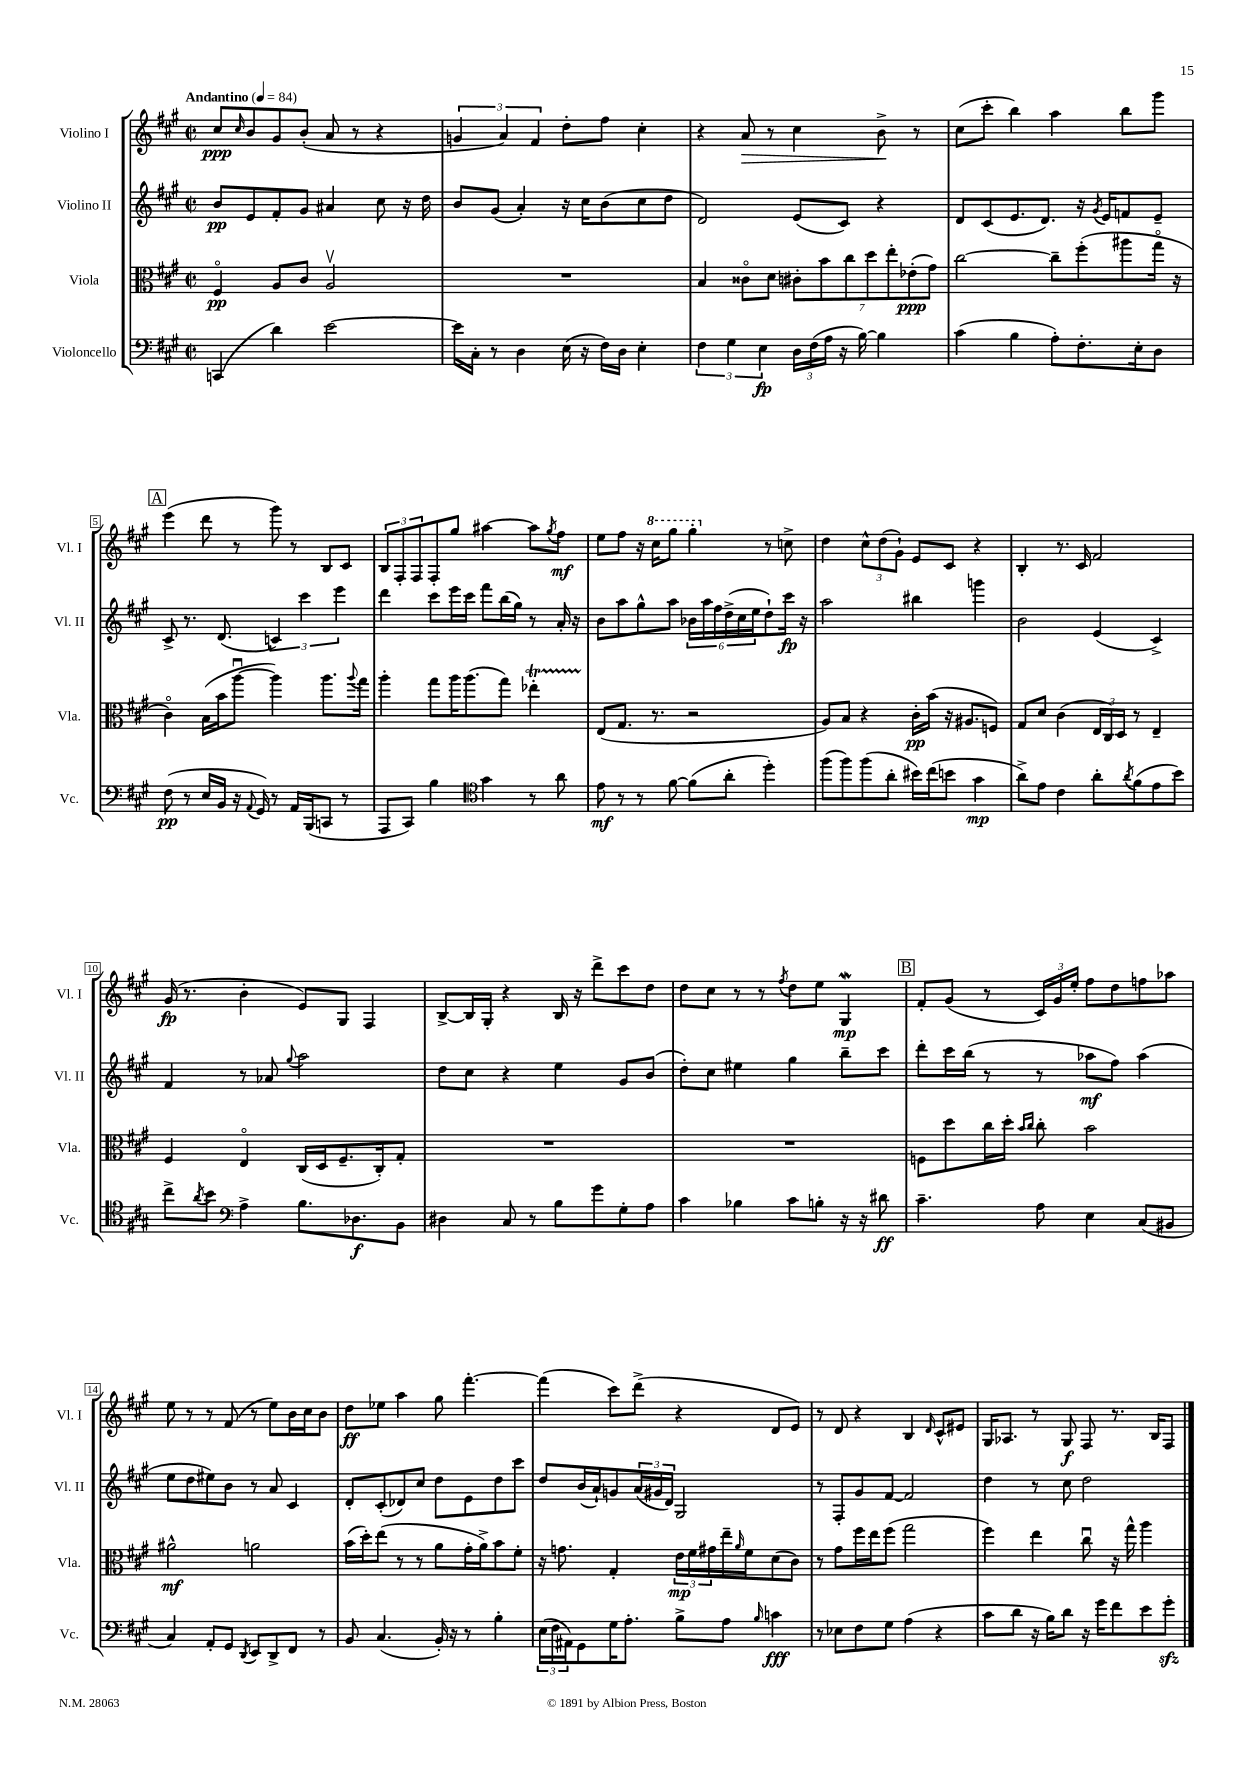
<<
\new StaffGroup <<
\new Staff = "s0" \with { instrumentName = "Violino I" shortInstrumentName = "Vl. I" } {
    \clef treble \key a \major \defaultTimeSignature \time 2/2 \tempo "Andantino" 4 = 84
    cis''8\ppp \grace { cis''16 } b'8 gis'8 b'8-.( a'8 r8 r4 |
    \tuplet 3/2 { g'4 a'4) fis'4 } d''8-. fis''8 cis''4-. |
    r4 a'8\> r8 cis''4 b'8->\! r8 |
    cis''8( cis'''8-. b''4) a''4 b''8 gis'''8 |
    \mark \markup { \box "A" } e'''4( d'''8 r8 gis'''8) r8 b8 cis'8 |
    \tuplet 3/2 { b8 fis8-. fis8 } fis8-. gis''8 ais''4~ ais''8 \acciaccatura { gis''8 } fis''8\mf |
    e''8 fis''8 r16 \ottava #1 cis'''16 gis'''8 gis'''4-. \ottava #0 r8 c''8-> |
    d''4 \tuplet 3/2 { cis''8-^ d''8( gis'8-!) } e'8 cis'8 r4 |
    b4-. r8. cis'16 fis'2 |
    gis'16\fp( r8. b'4-. e'8) gis8 fis4 |
    b8~-> b16 gis16-. r4 b16 r16 d'''8-> cis'''8 d''8 |
    d''8 cis''8 r8 r8 \acciaccatura { fis''8 } d''8 e''8 gis4\mordent\mp |
    \mark \markup { \box "B" } fis'8-. gis'8( r8 \tuplet 3/2 { cis'16) gis'16 e''16-. } fis''8 d''8 f''8 aes''8 |
    e''8 r8 r8 fis'8( r8 e''8) b'16 cis''16 b'8 |
    d''8\ff ees''8 a''4 gis''8 fis'''4.~-. |
    fis'''4( cis'''8) d'''8->( r4 d'8 e'8) |
    r8 d'8 r4 b4 \grace { d'16 } cis'8-^ eis'8 |
    gis16 aes8. r8 gis8\f fis8 r8. b16 fis8 \bar "|." |
}
\new Staff = "s1" \with { instrumentName = "Violino II" shortInstrumentName = "Vl. II" } {
    \clef treble \key a \major \defaultTimeSignature \time 2/2
    b'8\pp e'8 fis'8-. gis'8 ais'4 cis''8 r16 d''16 |
    b'8 gis'8( a'4-.) r16 cis''16 b'8( cis''8 d''8 |
    d'2) e'8( cis'8) r4 |
    d'8 cis'8( e'8. d'8.) r16 \acciaccatura { gis'8 } e'16 f'8 e'8-- |
    \mark \markup { \box "A" } cis'8-> r8. d'8.( \tuplet 3/2 { c'4) cis'''4 e'''4 } |
    d'''4 cis'''8 e'''16 cis'''16 fis'''8 b''16( gis''16) r8 a'16-. r16 |
    b'8 a''8 gis''8-^ a''8 \tuplet 6/4 { bes'16 a''16 fis''16 d''16->( cis''16 e''16 } d''8-!) cis'''16\fp r16 |
    a''2 bis''4 g'''4 |
    b'2 e'4( cis'4->) |
    fis'4 r8 aes'8 \appoggiatura { gis''8 } a''2 |
    d''8 cis''8 r4 e''4 gis'8 b'8( |
    d''8-.) cis''8 eis''4 gis''4 b''8-- cis'''8 |
    \mark \markup { \box "B" } d'''8-. cis'''16 b''16( r8 r8 aes''8\mf fis''8) aes''4( |
    e''8 d''8 eis''8) b'8 r8 a'8 cis'4 |
    d'8-. cis'8-.( des'8) cis''8 d''8 e'8 d''8 cis'''8 |
    d''8 b'16( a'16-!) g'8 \tuplet 3/2 { a'16( gis'16 d'16) } gis2 |
    r8 fis8-. gis'8 fis'8~ fis'2 |
    d''4 r8 cis''8 d''2 \bar "|." |
}
\new Staff = "s2" \with { instrumentName = "Viola" shortInstrumentName = "Vla." } {
    \clef alto \key a \major \defaultTimeSignature \time 2/2
    fis4\flageolet\pp a8 cis'8 a2\upbow |
    R1 |
    b4 cisis'8\flageolet d'8 \tuplet 7/4 { cis'8-. b'8 cis''8 d''8 e''8-. ees'8-.\ppp( gis'8) } |
    cis''2~ cis''8-- fis''8-.( ais''8 gis''16\flageolet r16 |
    \mark \markup { \box "A" } cis'4\flageolet) b16( b'16 a''8~\downbow a''4) a''8. \appoggiatura { a''8 } gis''16 |
    a''4-. gis''8 a''16 a''8.( gis''8) ees''4-.\startTrillSpan |
    e8\stopTrillSpan( gis8. r8. r2 |
    a8) b8 r4 cis'16-.\pp b'16( r16 ais8. f8) |
    gis8 d'8 cis'4( \tuplet 3/2 { e16 cis16) d16 } r8 e4-- |
    fis4 e4\flageolet cis16( d16 fis8.-- cis16-.) gis8-. |
    R1 |
    R1 |
    \mark \markup { \box "B" } f8 d''8 cis''16 d''16-. \grace { b'16 cis''16 } cis''8-. b'2 |
    ais'2-^\mf a'2 |
    b'16( d''16-.) e''8( r8 r8 a'8 gis'16-. a'16->) b'8 fis'8-. |
    r16 g'8. gis4-. \tuplet 3/2 { e'16\mp fis'16 gis'16 } e''16-- \grace { a'16 } fis'16 d'8( cis'8) |
    r8 gis'8 fis''16 e''16 fis''8( gis''2 |
    fis''4) e''4 cis''8\downbow r16 gis''16-^ a''4 \bar "|." |
}
\new Staff = "s3" \with { instrumentName = "Violoncello" shortInstrumentName = "Vc." } {
    \clef bass \key a \major \defaultTimeSignature \time 2/2
    c,4( d'4) e'2~ |
    e'16 cis16-. r8 d4 e16( r16 fis16) d16 e4-. |
    \tuplet 3/2 { fis4 gis4 e4\fp } \tuplet 3/2 { d16 fis16( a16 } r16 b16~) b4 |
    cis'4( b4 a8-.) fis8.-. e16-. d8 |
    \mark \markup { \box "A" } fis8\pp( r8 e16 b,16 r16 \appoggiatura { a,8 } gis,16) r8 a,16 b,,16( c,8 r8 |
    a,,8 cis,8) b4 \clef tenor gis'4 r8 a'8 |
    e'8\mf r8 r8 fis'8~ fis'8( a'8-. d''4-.) |
    fis''8( fis''8) fis''8( a'8-. bis'16) cis''16( b'8 gis'4\mp |
    a'8->) e'8 cis'4 a'8-. \acciaccatura { a'8 } fis'8( e'8 b'8) |
    cis''8-> \acciaccatura { a'8 } b'8 \clef bass a4-> b8. des8.\f b,8 |
    dis4 cis8 r8 b8 gis'8 gis8-. a8 |
    cis'4 bes4 cis'8 b8-. r16 r16 dis'8\ff |
    \mark \markup { \box "B" } cis'4.-- a8 e4 cis8( bis,8 |
    cis4) a,8-. gis,8 \acciaccatura { d,8 } e,8 d,8-> fis,8 r8 |
    b,8 cis4.( b,16-.) r16 r8 b4-. |
    \tuplet 3/2 { e16( fis16 ais,16) } gis,8 gis16 a8.-. b8-> a8 \grace { b16 } c'4\fff |
    r8 ees8 fis8 gis8 a4( r4 |
    cis'8 d'8 r16 b16) d'8 r16 gis'16 fis'8 e'8 gis'8-.\sfz \bar "|." |
}
>>
>>
\layout { \context { \Score \override BarNumber.stencil = #(make-stencil-boxer 0.1 0.3 ly:text-interface::print) } }
